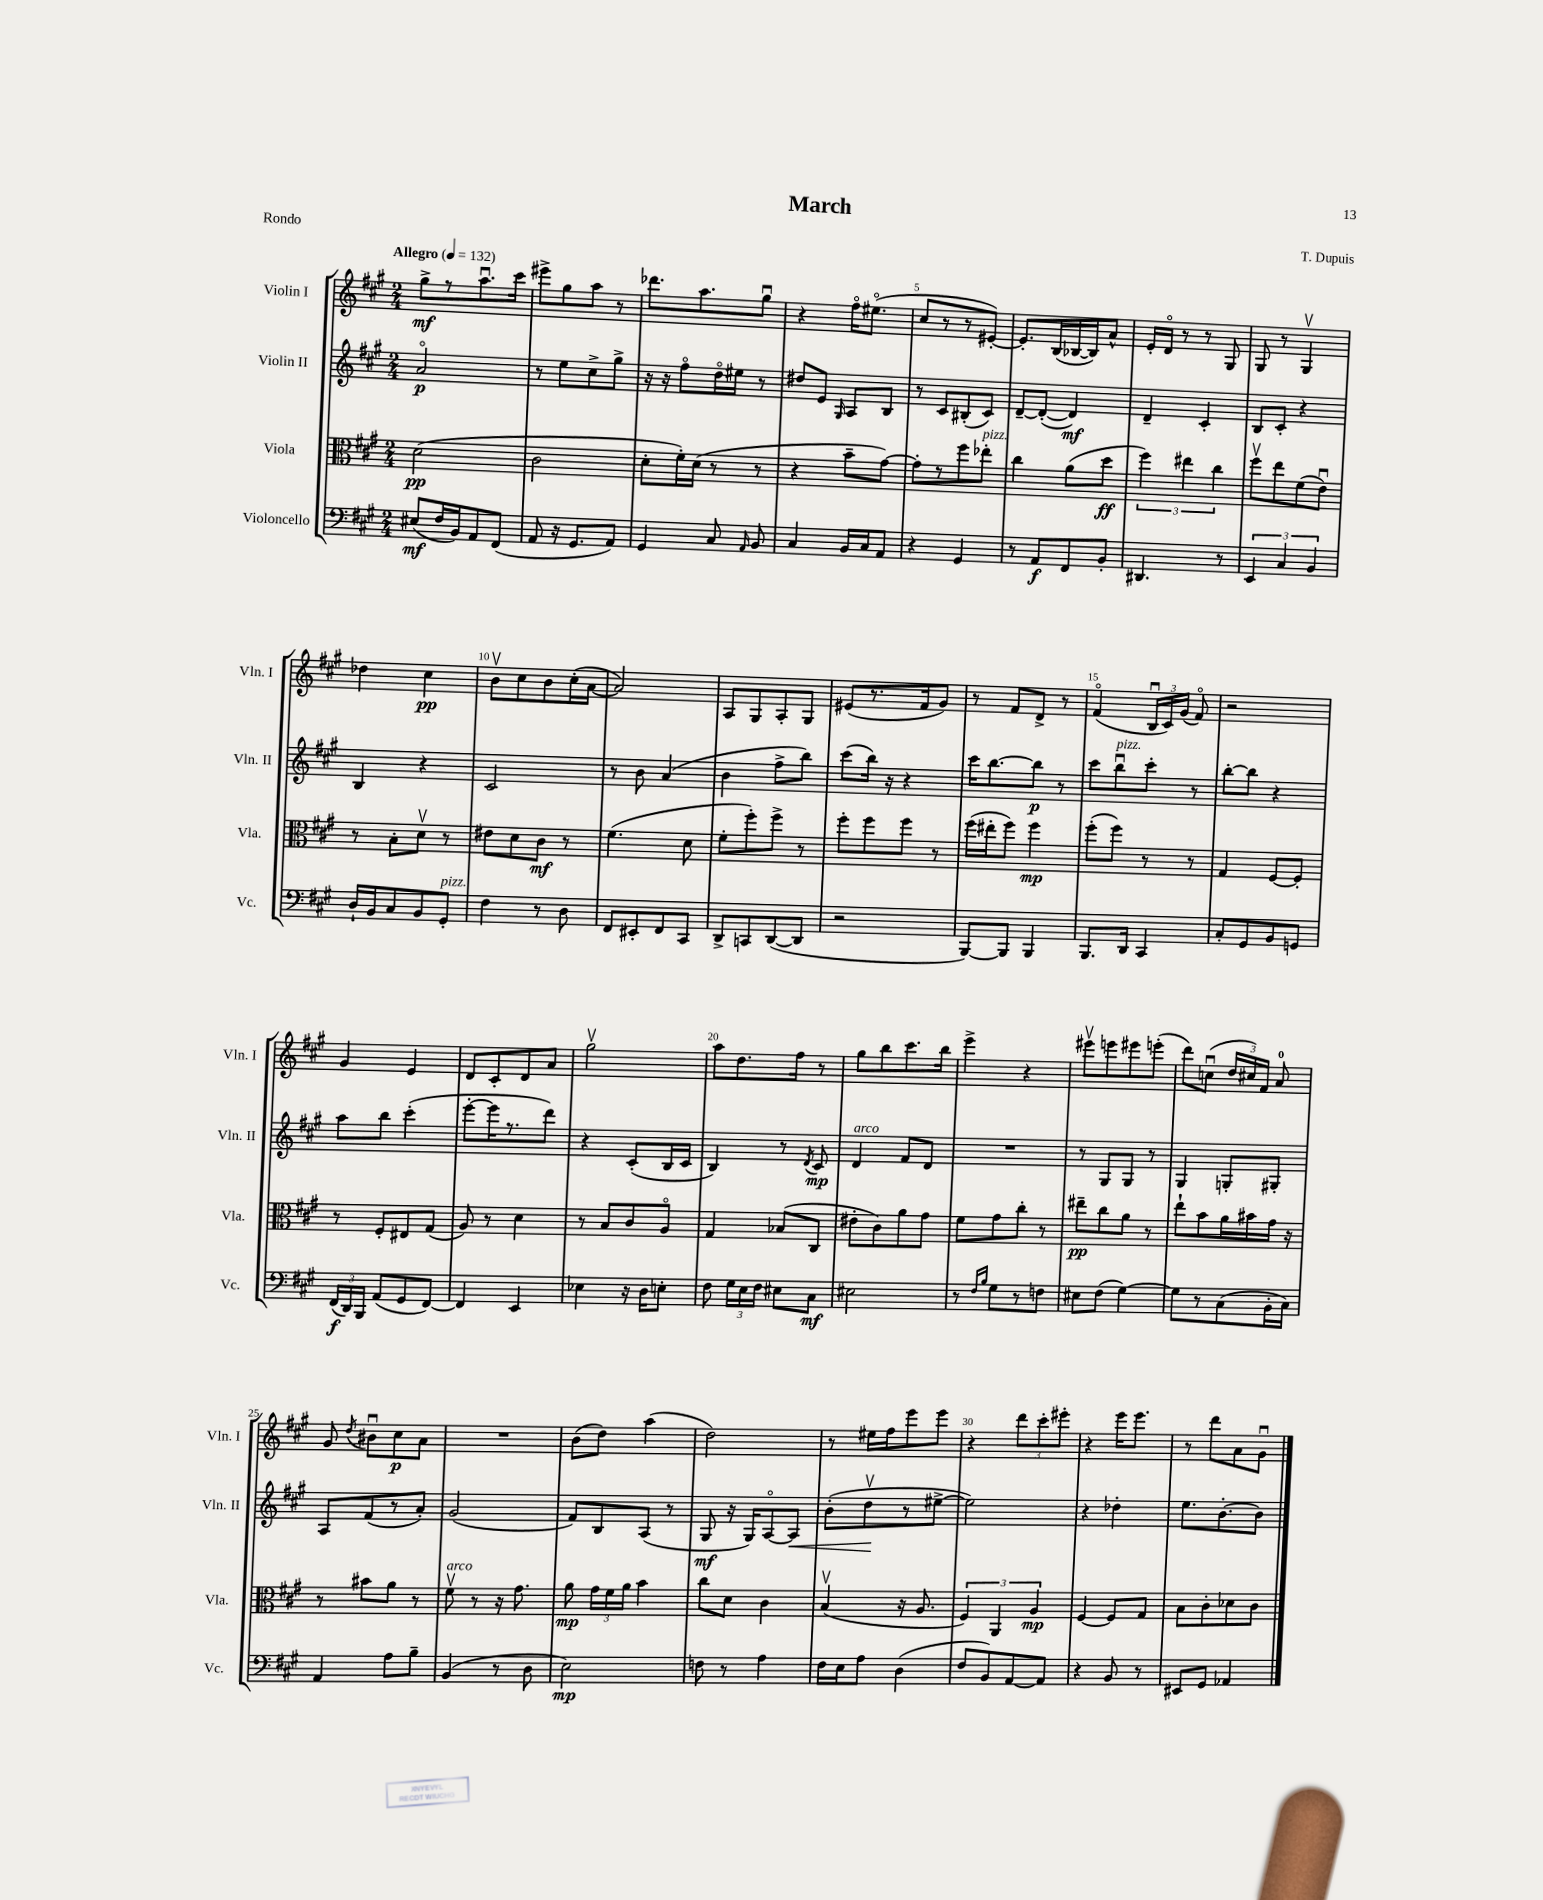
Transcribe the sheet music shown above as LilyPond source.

\header { title = "March" composer = "T. Dupuis" piece = "Rondo" }
<<
\new StaffGroup <<
\new Staff = "s0" \with { instrumentName = "Violin I" shortInstrumentName = "Vln. I" } {
    \clef treble \key a \major \numericTimeSignature \time 2/4 \tempo "Allegro" 4 = 132
    \autoBeamOff gis''8[->\mf r8 a''8.\downbow cis'''16] |
    eis'''8[-> gis''8 a''8] r8 |
    des'''8.[ a''8. gis''8]\downbow |
    r4 fis''16[\flageolet eis''8.]\flageolet( |
    cis''8[ r8 r8 eis'8]~-.) |
    eis'8.[-. b16( bes16~ bes16) a'8]-^ |
    e'16[-. d'16]\flageolet r8 r8 gis8 |
    gis8 r8 gis4\upbow |
    des''4 cis''4\pp |
    b'8[\upbow cis''8 b'8 cis''16-.( a'16]~ |
    a'2) |
    a8[ gis8 a8-. gis8] |
    eis'8[( r8. fis'16 gis'8]) |
    r8 fis'8[ d'8]-> r8 |
    fis'4\flageolet( \tuplet 3/2 { b16[\downbow cis'16) gis'16]( } fis'8\flageolet) |
    r2 |
    gis'4 e'4 |
    d'8[ cis'8-. d'8 a'8] |
    gis''2\upbow |
    a''8[ d''8. fis''16] r8 |
    gis''8[ b''8 cis'''8. b''16] |
    e'''4-> r4 |
    eis'''8[\upbow e'''8 eis'''8 e'''8]-.( |
    d'''8[) c''8]\downbow( \tuplet 3/2 { d''16[ cis''16) fis'16] } a'8-0 |
    gis'8 \acciaccatura { d''8 } bis'8[\downbow cis''8\p a'8] |
    R2 |
    b'8[( d''8]) a''4( |
    d''2) |
    r8 eis''16[ fis''16 e'''8 e'''8] |
    r4 \tuplet 3/2 { d'''8[ cis'''8-. eis'''8]-. } |
    r4 e'''16[ e'''8.] |
    r8 d'''8[ a'8 gis'8]\downbow \bar "|." |
}
\new Staff = "s1" \with { instrumentName = "Violin II" shortInstrumentName = "Vln. II" } {
    \clef treble \key a \major \numericTimeSignature \time 2/4
    \autoBeamOff a'2\flageolet\p |
    r8 e''8[ cis''8-> gis''8]-> |
    r16 r16 fis''8[\flageolet d''16\flageolet eis''16] r8 |
    dis''8[ e'8] \grace { gis16 } a8[ b8] |
    r8 cis'8[ bis8-.( cis'8]) |
    d'8[~-- d'8]~-.( d'4\mf) |
    d'4-- cis'4-. |
    b8[ cis'8]-. r4 |
    b4 r4 |
    cis'2 |
    r8 b'8 a'4( |
    b'4 fis''8[-> b''8]) |
    cis'''8[( b''16]) r16 r4 |
    cis'''16[ b''8.~ b''8]\p r8 |
    cis'''8[ b''8\downbow^\markup { \italic "pizz." } cis'''8]-. r8 |
    b''8[~-. b''8] r4 |
    a''8[ b''8] cis'''4-.( |
    e'''8[~-. e'''16 r8. d'''8]) |
    r4 cis'8[-.( b16 cis'16] |
    b4) r8 \acciaccatura { d'8 } cis'8\mp |
    d'4^\markup { \italic "arco" } fis'8[ d'8] |
    R2 |
    r8 gis8[ gis8] r8 |
    gis4 g8[-. gis8]-. |
    a8[ fis'8( r8 a'8]-.) |
    gis'2( |
    fis'8[) b8 a8]( r8 |
    gis8\mf r16 gis16[) a8~\flageolet a8]\< |
    b'8[-.( d''8\upbow\! r8 eis''8]~-> |
    eis''2) |
    r4 des''4-. |
    e''8.[ b'8.~-. b'8] \bar "|." |
}
\new Staff = "s2" \with { instrumentName = "Viola" shortInstrumentName = "Vla." } {
    \clef alto \key a \major \numericTimeSignature \time 2/4
    \autoBeamOff d'2\pp( |
    cis'2 |
    d'8[-. fis'16-.) d'16]( r8 r8 |
    r4 b'8[-- gis'8]~) |
    gis'8[-. r8 fis''8 ees''8]-.^\markup { \italic "pizz." } |
    cis''4 a'8[( d''8]\ff |
    \tuplet 3/2 { fis''4) eis''4 cis''4 } |
    fis''8[\upbow e''8 fis'8( e'8]\downbow) |
    r8 b8[-. d'8]\upbow r8 |
    eis'8[ d'8 cis'8]\mf r8 |
    fis'4.( d'8 |
    fis'8[-. fis''8-.) fis''8]-> r8 |
    fis''8[-. fis''8 fis''8] r8 |
    fis''16[( eis''16-. fis''8]) fis''4\mp |
    fis''8[-.( fis''8]) r8 r8 |
    gis4 fis8[~ fis8]-. |
    r8 fis8[-. eis8 gis8]( |
    a8) r8 d'4 |
    r8 b8[ cis'8 a8]\flageolet |
    gis4 bes8[( cis8] |
    eis'8[-. cis'8) a'8 gis'8] |
    fis'8[ gis'8 cis''8]-. r8 |
    eis''8[--\pp cis''8 a'8] r8 |
    e''8[-! b'8 a'16 bis'16 gis'16] r16 |
    r8 bis'8[ a'8] r8 |
    fis'8\upbow^\markup { \italic "arco" } r8 r16 gis'8. |
    a'8\mp \tuplet 3/2 { gis'16[ fis'16 a'16] } b'4 |
    cis''8[ d'8] cis'4 |
    b4\upbow( r16 a8. |
    \tuplet 3/2 { fis4) a,4 a4\mp } |
    fis4~ fis8[ gis8] |
    b8[ cis'8-. des'8 cis'8] \bar "|." |
}
\new Staff = "s3" \with { instrumentName = "Violoncello" shortInstrumentName = "Vc." } {
    \clef bass \key a \major \numericTimeSignature \time 2/4
    \autoBeamOff eis8[\mf( fis16 b,16) a,8 fis,8]( |
    a,8 r16 gis,8.[ a,8]) |
    gis,4 cis8 \grace { a,16 } b,8 |
    cis4 b,16[ cis16 a,8] |
    r4 gis,4 |
    r8 a,8[\f fis,8 b,8]-. |
    dis,4. r8 |
    \tuplet 3/2 { e,4 cis4 b,4 } |
    d16[-! b,16 cis8 b,8 gis,8]-.^\markup { \italic "pizz." } |
    fis4 r8 d8 |
    fis,8[ eis,8-. fis,8 cis,8] |
    d,8[-> c,8 d,8~( d,8] |
    r2 |
    b,,8[~) b,,8] b,,4 |
    b,,8.[ d,16] cis,4 |
    cis8[-. gis,8 b,8 g,8] |
    \tuplet 3/2 { fis,16[\f( d,16) b,,16] } a,8[( gis,8 fis,8]~) |
    fis,4 e,4 |
    ees4 r16 d16[ e8]-. |
    fis8 \tuplet 3/2 { gis16[ e16 fis16] } eis8[ cis8]\mf |
    eis2 |
    r8 \grace { fis16[ b16] } gis8[ r8 f8] |
    eis8[ fis8]( gis4~) |
    gis8[ r8 cis8( b,16-. cis16]) |
    a,4 a8[ b8]-- |
    b,4( r8 d8 |
    e2\mp) |
    f8 r8 a4 |
    fis16[ e16 a8] d4( |
    fis8[ b,8) a,8~ a,8] |
    r4 b,8 r8 |
    eis,8[ gis,8] aes,4 \bar "|." |
}
>>
>>
\layout { \context { \Score \override BarNumber.break-visibility = ##(#f #t #t) barNumberVisibility = #(every-nth-bar-number-visible 5) } }
